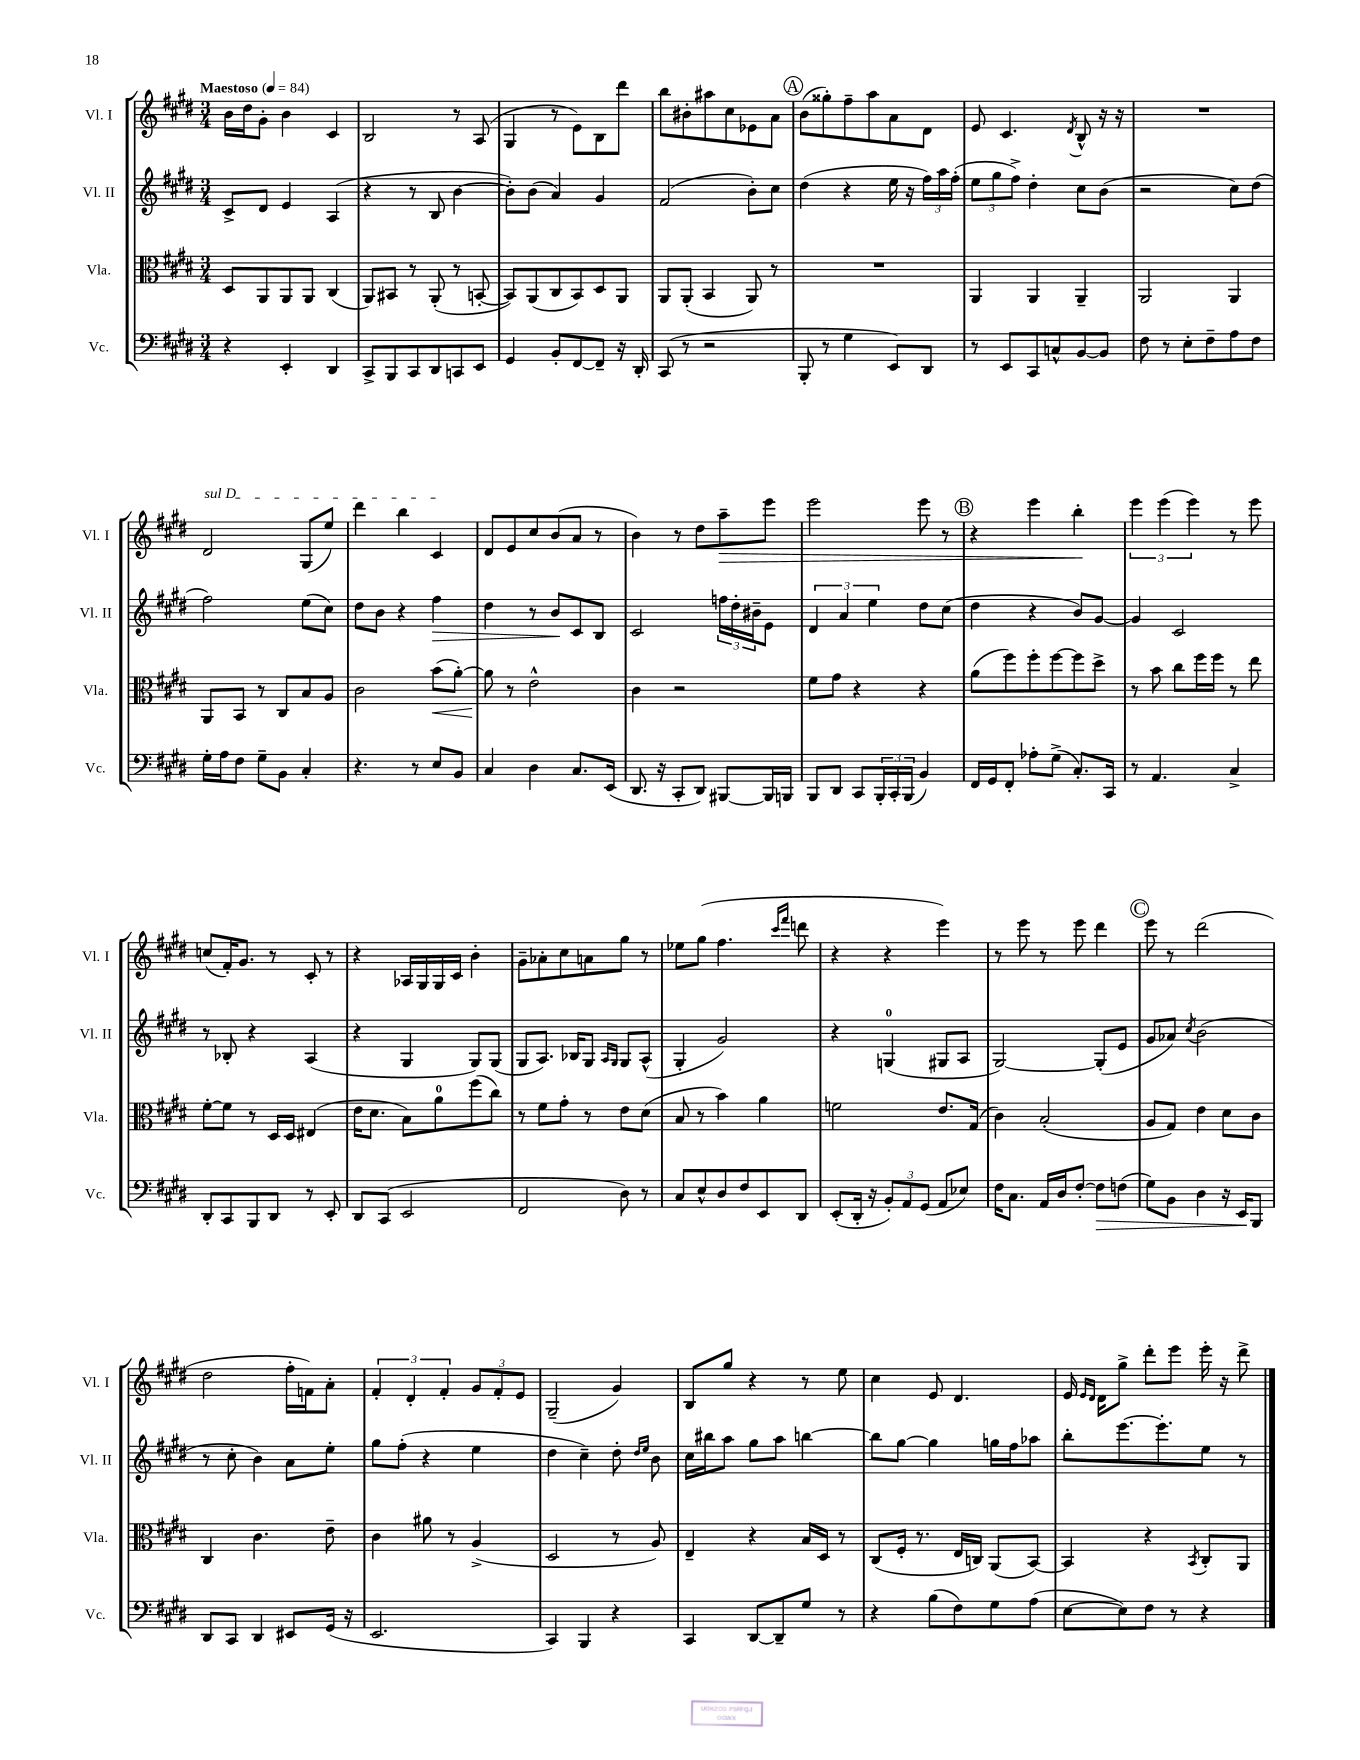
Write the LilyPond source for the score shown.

<<
\new StaffGroup <<
\new Staff = "s0" \with { instrumentName = "Vl. I" shortInstrumentName = "Vl. I" } {
    \clef treble \key e \major \numericTimeSignature \time 3/4 \tempo "Maestoso" 4 = 84
    b'16 dis''16 gis'8-. b'4 cis'4 |
    b2 r8 a8( |
    gis4 r8 e'8) b8 dis'''8 |
    b''8 bis'8-. ais''8 cis''8 ees'8 a'8 |
    \mark \markup { \circle "A" } b'8( gisis''8-.) fis''8-- a''8 a'8 dis'8 |
    e'8 cis'4. \acciaccatura { dis'8 } b8-^ r16 r16 |
    R2. |
    \once \override TextSpanner.bound-details.left.text = \markup { \italic "sul D" } dis'2\startTextSpan gis8( e''8) |
    dis'''4 b''4 cis'4\stopTextSpan |
    dis'8 e'8 cis''8 b'8( a'8 r8 |
    b'4) r8 dis''8 a''8--\> e'''8 |
    e'''2 e'''8 r8 |
    \mark \markup { \circle "B" } r4 e'''4 b''4-.\! |
    \tuplet 3/2 { e'''4 e'''4( e'''4) } r8 e'''8 |
    c''8( fis'16-.) gis'8. r8 cis'8-. r8 |
    r4 aes16 gis16 gis16 cis'16 b'4-. |
    gis'8-- aes'8-. cis''8 a'8 gis''8 r8 |
    ees''8 gis''8( fis''4. \grace { cis'''16 fis'''16 } d'''8 |
    r4 r4 e'''4) |
    r8 e'''8 r8 e'''8 dis'''4 |
    \mark \markup { \circle "C" } e'''8 r8 dis'''2( |
    dis''2 fis''16-. f'16) a'8-. |
    \tuplet 3/2 { fis'4-. dis'4-. fis'4-. } \tuplet 3/2 { gis'8 fis'8-. e'8 } |
    gis2--( gis'4) |
    b8 gis''8 r4 r8 e''8 |
    cis''4 e'8 dis'4. |
    e'16 \grace { e'16 dis'16 } dis'16 gis''8-> dis'''8-. e'''8 e'''16-. r16 dis'''8-> \bar "|." |
}
\new Staff = "s1" \with { instrumentName = "Vl. II" shortInstrumentName = "Vl. II" } {
    \clef treble \key e \major \numericTimeSignature \time 3/4
    cis'8-> dis'8 e'4 a4( |
    r4 r8 b8 b'4~ |
    b'8-.) b'8( a'4) gis'4 |
    fis'2( b'8-.) cis''8 |
    \mark \markup { \circle "A" } dis''4( r4 e''16 r16 \tuplet 3/2 { fis''16) a''16 fis''16-.( } |
    \tuplet 3/2 { e''8 gis''8 fis''8->) } dis''4-. cis''8 b'8( |
    r2 cis''8) dis''8( |
    fis''2) e''8( cis''8) |
    dis''8 b'8 r4 fis''4\> |
    dis''4 r8 b'8\! cis'8 b8 |
    cis'2 \tuplet 3/2 { f''16 dis''16-. bis'16-- } e'8 |
    \tuplet 3/2 { dis'4 a'4 e''4 } dis''8 cis''8( |
    \mark \markup { \circle "B" } dis''4 r4 b'8) gis'8~ |
    gis'4 cis'2 |
    r8 bes8-. r4 a4( |
    r4 gis4 gis8) gis8( |
    gis8 a8.) bes16 gis8 \grace { a16 gis16 } gis8 a8-^( |
    gis4-. gis'2) |
    r4 g4-0( gis8 a8 |
    gis2~) gis8-.( e'8 |
    \mark \markup { \circle "C" } gis'8 aes'8) \acciaccatura { cis''8 } b'2( |
    r8 cis''8-. b'4) a'8 e''8-. |
    gis''8 fis''8-.( r4 e''4 |
    dis''4 cis''4--) dis''8-. \grace { dis''16 e''16 } b'8 |
    cis''16 bis''16 a''8 gis''8 a''8 b''4~ |
    b''8 gis''8~ gis''4 g''16 fis''16 aes''8 |
    b''8-. e'''8.~ e'''8.-. e''8 r8 \bar "|." |
}
\new Staff = "s2" \with { instrumentName = "Vla." shortInstrumentName = "Vla." } {
    \clef alto \key e \major \numericTimeSignature \time 3/4
    dis8 a,8 a,8 a,8 cis4( |
    a,8) bis,8 r8 a,8-.( r8 b,8~-. |
    b,8) a,8( cis8 b,8) dis8 a,8 |
    a,8 a,8-.( b,4 a,8) r8 |
    \mark \markup { \circle "A" } R2. |
    a,4 a,4 a,4-- |
    a,2 a,4 |
    a,8 b,8 r8 cis8 b8 a8 |
    cis'2 b'8\<( a'8~-.) |
    a'8\! r8 e'2-^ |
    cis'4 r2 |
    fis'8 gis'8 r4 r4 |
    \mark \markup { \circle "B" } a'8( fis''8) fis''8-. fis''8~ fis''8 dis''8-> |
    r8 b'8 cis''8 fis''16 fis''16 r8 e''8 |
    fis'8~-. fis'8 r8 dis16 dis16 eis4( |
    e'16 dis'8. b8) a'8-0 fis''8( cis''8) |
    r8 fis'8 gis'8-. r8 e'8 dis'8( |
    b8 r8 b'4) a'4 |
    f'2 e'8. gis16( |
    cis'4) b2-.( |
    \mark \markup { \circle "C" } a8 gis8) e'4 dis'8 cis'8 |
    cis4 cis'4. e'8-- |
    cis'4 ais'8 r8 a4->( |
    dis2 r8 a8) |
    e4-- r4 b16 dis16 r8 |
    cis8( fis16-. r8. e16 c16) a,8( b,8~) |
    b,4 r4 \acciaccatura { b,8 } cis8-. a,8 \bar "|." |
}
\new Staff = "s3" \with { instrumentName = "Vc." shortInstrumentName = "Vc." } {
    \clef bass \key e \major \numericTimeSignature \time 3/4
    r4 e,4-. dis,4 |
    cis,8-> b,,8 cis,8 dis,8 c,8 e,8 |
    gis,4 b,8-. fis,8~ fis,8-- r16 dis,16-. |
    cis,8( r8 r2 |
    \mark \markup { \circle "A" } b,,8-. r8 gis4 e,8) dis,8 |
    r8 e,8 cis,8 c8-^ b,8~ b,8 |
    fis8 r8 e8-. fis8-- a8 fis8 |
    gis16-. a16 fis8 gis8-- b,8 cis4-. |
    r4. r8 e8 b,8 |
    cis4 dis4 cis8. e,16( |
    dis,8. r16 cis,8-. dis,8) bis,,8~ bis,,16 b,,16 |
    b,,8 dis,8 cis,8 \tuplet 3/2 { b,,16-. cis,16-. b,,16( } b,4) |
    \mark \markup { \circle "B" } fis,16 gis,16 fis,8-. aes8-. gis8->( cis8.-.) cis,16 |
    r8 a,4. cis4-> |
    dis,8-. cis,8 b,,8 dis,8 r8 e,8-. |
    dis,8 cis,8( e,2 |
    fis,2 dis8) r8 |
    cis8 e8-^ dis8 fis8 e,8 dis,8 |
    e,8-.( dis,16-. r16 \tuplet 3/2 { b,8-.) a,8 gis,8( } a,8 ees8) |
    fis16 cis8. a,16 dis16 fis8~-. fis8\> f8( |
    \mark \markup { \circle "C" } gis8) b,8 dis4 r16 e,16\! b,,8 |
    dis,8 cis,8 dis,4 eis,8 gis,16( r16 |
    e,2. |
    cis,4) b,,4 r4 |
    cis,4 dis,8~ dis,8-- gis8 r8 |
    r4 b8( fis8) gis8 a8( |
    e8~ e8) fis8 r8 r4 \bar "|." |
}
>>
>>
\layout { \context { \Score \remove "Bar_number_engraver" } }
